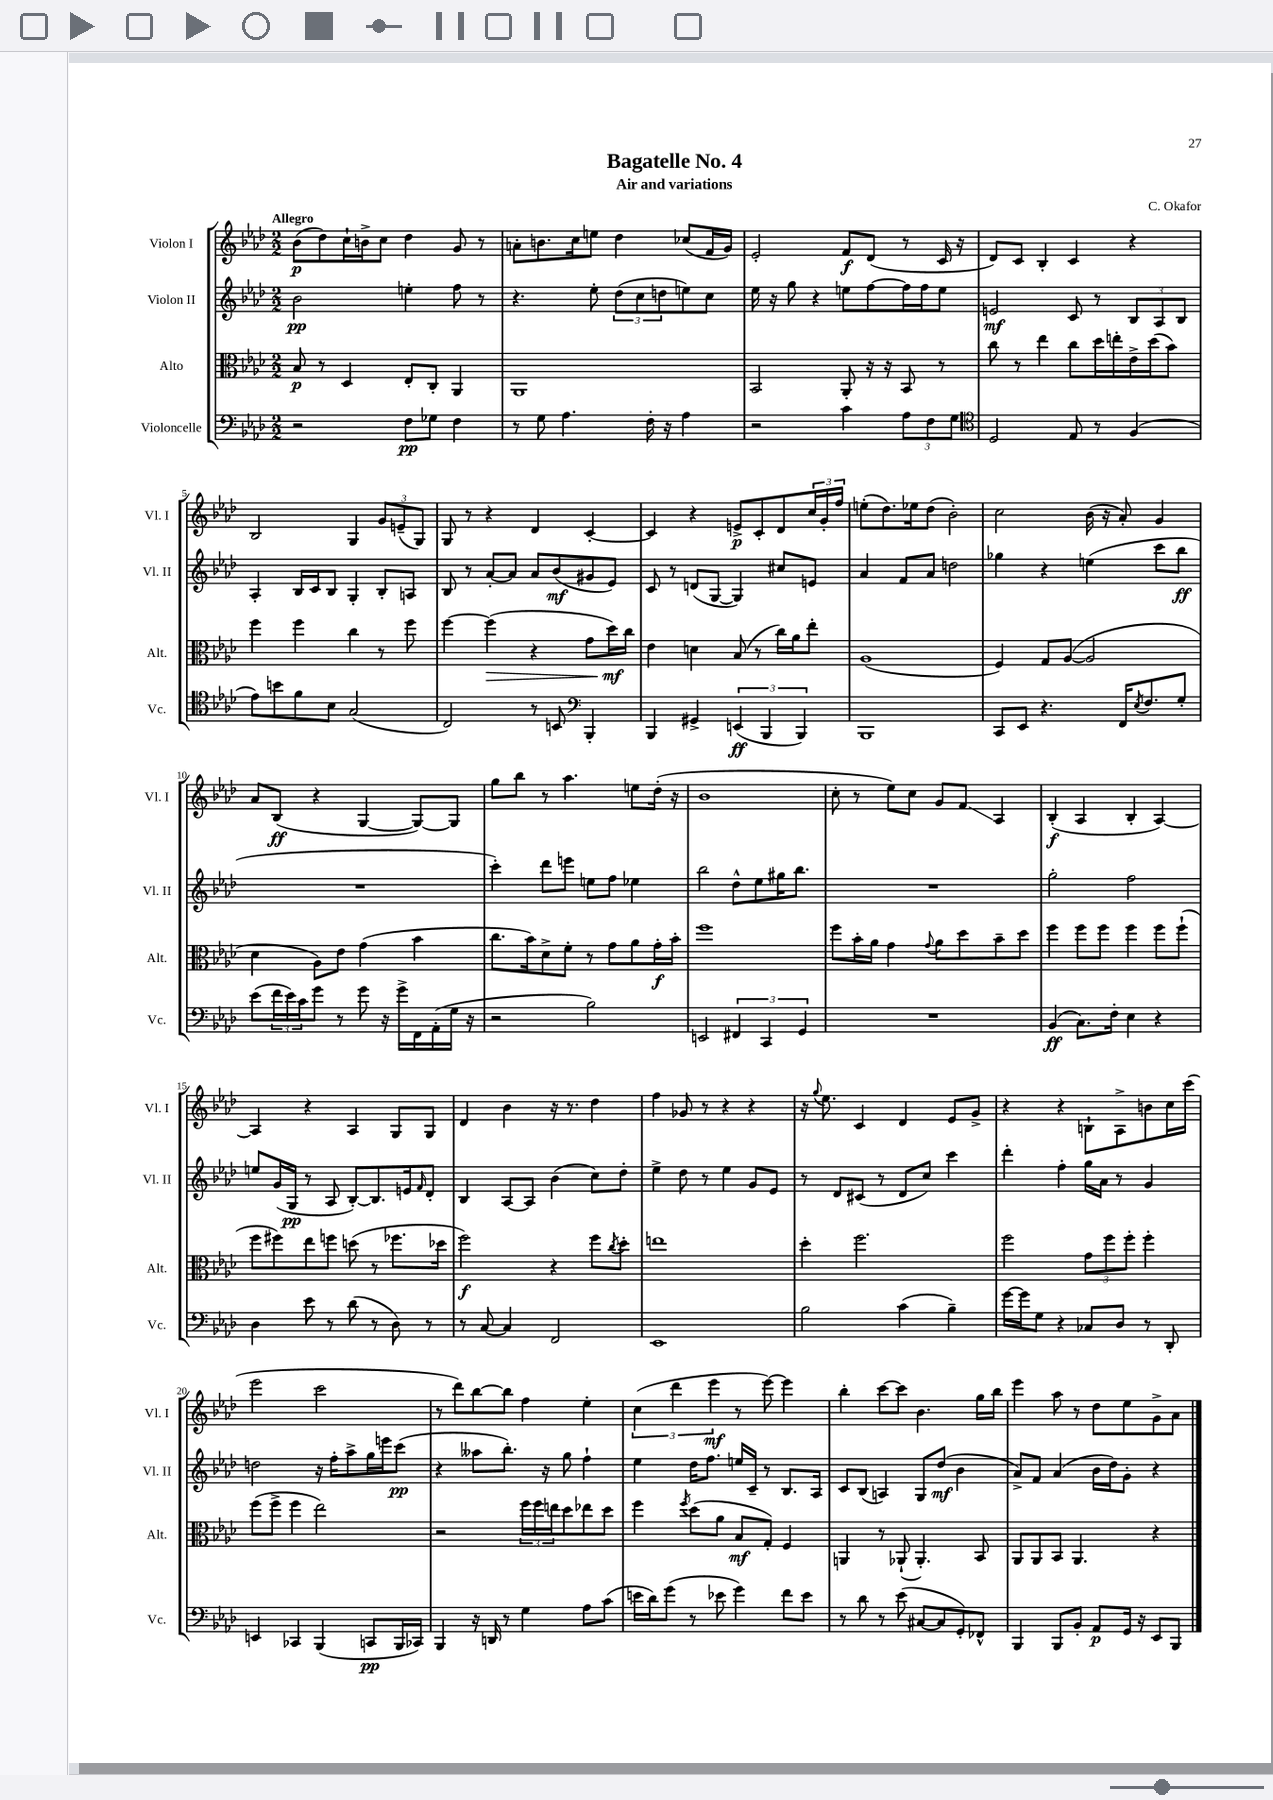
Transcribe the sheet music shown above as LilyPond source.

\header { title = "Bagatelle No. 4" composer = "C. Okafor" subtitle = "Air and variations" }
<<
\new StaffGroup <<
\new Staff = "s0" \with { instrumentName = "Violon I" shortInstrumentName = "Vl. I" } {
    \clef treble \key aes \major \numericTimeSignature \time 2/2 \tempo "Allegro"
    bes'8\p( des''8) c''16-! b'16-> c''8 des''4 g'8 r8 |
    a'8-. b'8. c''16 e''8 des''4 ces''8( f'16 g'16) |
    ees'2-. f'8\f des'8( r8 c'16 r16 |
    des'8) c'8 bes4-. c'4 r4 |
    bes2 g4 \tuplet 3/2 { g'8 e'8--( g8) } |
    g8 r8 r4 des'4 c'4~-. |
    c'4 r4 e'8->\p c'8-. des'8 \tuplet 3/2 { c''16 g'16-. f''16 } |
    e''8-.( des''8.) ees''16 des''8( bes'2-.) |
    c''2 bes'16( r16 aes'8-.) g'4 |
    aes'8 bes8\ff( r4 g4~ g8~) g8 |
    g''8 bes''8 r8 aes''4. e''8 des''16-.( r16 |
    bes'1 |
    c''8-. r8 ees''8) c''8 g'8 f'8\glissando aes4 |
    bes4-.\f( aes4 bes4-. aes4~) |
    aes4 r4 aes4 g8 g8 |
    des'4 bes'4 r16 r8. des''4 |
    f''4 ges'8 r8 r4 r4 |
    r16 \appoggiatura { g''8 } ees''8. c'4 des'4 ees'8 g'8-> |
    r4 r4 b8-! aes8-> b'8 c''16 c'''16( |
    ees'''2 c'''2 |
    r8 des'''8) bes''8~ bes''8 f''4 ees''4-. |
    \tuplet 3/2 { c''4( des'''4 ees'''4\mf } r8 ees'''8~) ees'''4 |
    bes''4-. c'''8~ c'''8 bes'4. g''16 bes''16 |
    ees'''4 aes''8 r8 des''8 ees''8 g'8-> aes'8 \bar "|." |
}
\new Staff = "s1" \with { instrumentName = "Violon II" shortInstrumentName = "Vl. II" } {
    \clef treble \key aes \major \numericTimeSignature \time 2/2
    bes'2\pp e''4-. f''8 r8 |
    r4. ees''8-. \tuplet 3/2 { des''8( c''8 d''8 } e''8) c''8 |
    ees''16 r16 g''8 r4 e''8 f''8~ f''16 f''16 e''8 |
    e'2\mf c'8 r8 \tuplet 3/2 { bes8 aes8 bes8 } |
    aes4-. bes16 c'16 bes8 g4-. bes8-. a8 |
    bes8 r8 aes'8~-. aes'8 aes'8 bes'8\mf( gis'8 ees'8) |
    c'8 r8 d'8( g8~ g4) cis''8 e'8 |
    aes'4 f'8 aes'8 d''2 |
    ges''4 r4 e''4( c'''8 bes''8\ff |
    R1 |
    c'''4-.) des'''8 e'''8 e''8 f''8 ees''4 |
    bes''2 des''8-^ ees''8 gis''16 bes''8. |
    R1 |
    g''2-. f''2 |
    e''8 g'16( g16\pp r8 aes8 bes8~-.) bes8. e'16 \grace { f'16 } des'8-. |
    bes4 aes8~ aes8 bes'4( c''8) des''8-. |
    ees''4-> des''8 r8 ees''4 g'8 ees'8 |
    r8 des'8 cis'8( r8 des'8 c''8) c'''4 |
    des'''4-. f''4-. g''16 aes'16 r8 g'4 |
    d''2 r16 f''16-. aes''8-> g''16 e'''16 c'''8\pp( |
    r4 aeses''8 bes''8.-.) r16 g''8 f''4-! |
    ees''4 des''16 f''8. e''16 c'16-- r8 bes8. aes16 |
    c'8 bes8( a4) g8 des''8\mf( bes'4 |
    aes'8->) f'8 aes'4( bes'16 des''16) g'8-. r4 \bar "|." |
}
\new Staff = "s2" \with { instrumentName = "Alto" shortInstrumentName = "Alt." } {
    \clef alto \key aes \major \numericTimeSignature \time 2/2
    bes8\p r8 des4 ees8-. c8-. aes,4 |
    aes,1 |
    bes,2 aes,8-. r16 r16 bes,8 r8 |
    c''8 r8 ees''4 c''8 des''16 e''16-. ees'16-> des''16( bes'8) |
    f''4 f''4 c''4 r8 f''8 |
    f''4~ f''4\>( r4 g'8 des''16\mf\!) c''16 |
    ees'4 d'4 bes8( r8 c''16) aes'16 ees''8-. |
    aes1( |
    f4) g8 aes8~( aes2 |
    des'4 aes8) ees'8 g'4( bes'4 |
    c''8. bes'16) des'8-> f'8-. r8 g'8 aes'8 g'16-.\f bes'16-. |
    f''1 |
    f''8 bes'16-. aes'16 g'4 \appoggiatura { g'8 } aes'8 des''8 bes'8-- des''8 |
    f''4 f''8 f''8 f''4 f''8 f''8-!( |
    f''8 fis''8) ees''8 f''8 d''8( r8 fes''8. des''16 |
    f''2\f) r4 f''8 \acciaccatura { c''8 } des''8-. |
    e''1 |
    des''4-. f''2. |
    f''2 \tuplet 3/2 { g'8 f''8 f''8-. } f''4-. |
    f''8( f''8-> f''4 ees''2) |
    r2 \tuplet 3/2 { f''16 f''16 e''16 } des''8 ees''8 des''8 |
    f''4 \acciaccatura { f''8 } des''8( aes'8 bes8\mf g8-.) f4 |
    a,4 r8 aes,8-!( aes,4.-.) bes,8 |
    aes,8 aes,8 bes,8 aes,4. r4 \bar "|." |
}
\new Staff = "s3" \with { instrumentName = "Violoncelle" shortInstrumentName = "Vc." } {
    \clef bass \key aes \major \numericTimeSignature \time 2/2
    r2 f8\pp ges8 f4 |
    r8 g8 aes4. f16-. r16 aes4 |
    r2 c'4 \tuplet 3/2 { aes8 f8 g8 } |
    \clef tenor des2 ees8 r8 f4( |
    ees'8) b'8 f'8 bes8 g2( |
    c2) r8 b,8 \clef bass bes,,4-. |
    bes,,4 gis,4-> \tuplet 3/2 { e,4\ff( bes,,4 bes,,4) } |
    bes,,1 |
    c,8 ees,8 r4. f,16 \acciaccatura { ees8 } f8. g8-. |
    ees'8( \tuplet 3/2 { f'16 ees'16) c'16 } g'8 r8 g'8 r16 g'16-> f,16 aes,16-.( g16 r16 |
    r2 bes2) |
    e,2 \tuplet 3/2 { fis,4 c,4 g,4 } |
    R1 |
    bes,4\ff( c8.) f16-. ees4 r4 |
    des4 ees'8 r8 des'8( r8 des8) r8 |
    r8 c8~ c4 f,2 |
    ees,1 |
    bes2 c'4( bes4--) |
    g'16~ g'16 g8 r4 ces8 des8 r8 des,8-. |
    e,4 ces,4 bes,,4( c,8\pp bes,,16 ces,16) |
    bes,,4 r16 d,16 r8 g4 aes8 c'8( |
    e'16 des'16) g'8( r8 ees'8 g'4) f'8 ees'8 |
    r8 des'8 r8 ees'8( cis8~ cis8 g,8-.) fes,8-^ |
    bes,,4 bes,,8 bes,8-. aes,8\p g,16 r16 ees,8 bes,,8 \bar "|." |
}
>>
>>
